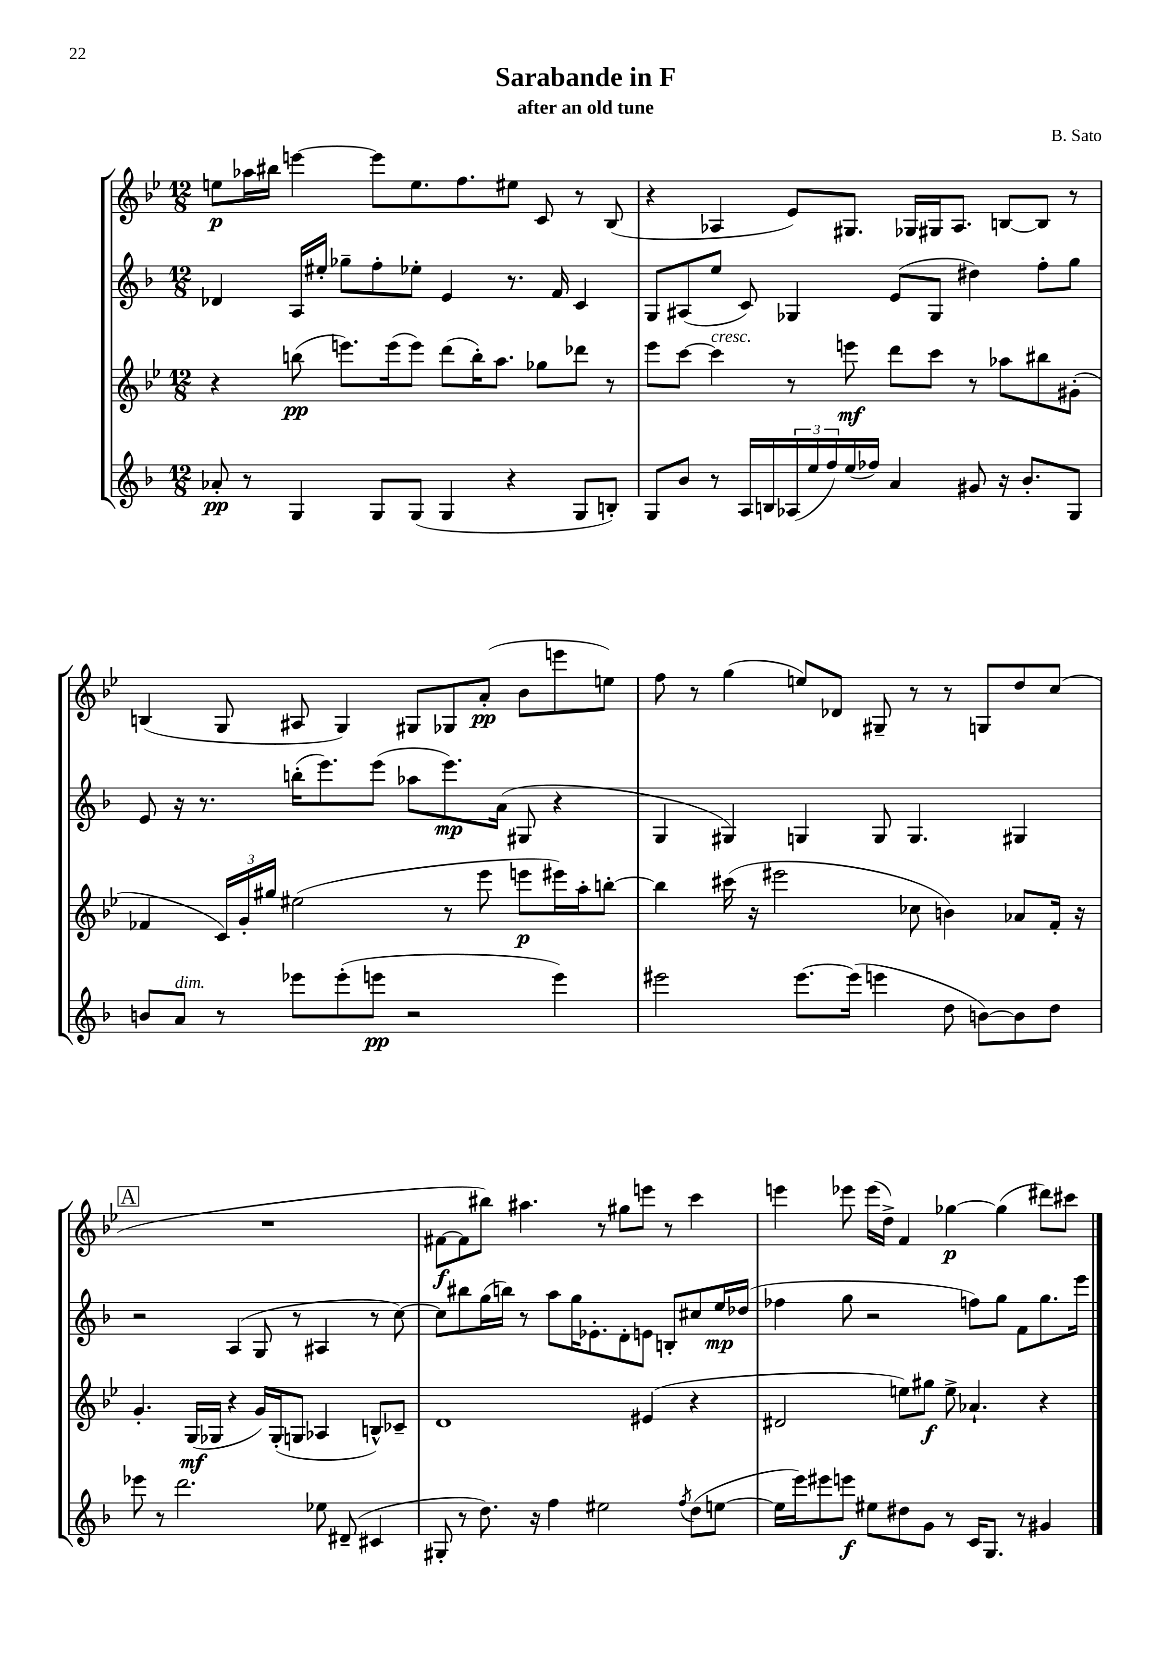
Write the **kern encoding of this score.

**kern	**dynam	**kern	**dynam	**kern	**dynam	**kern	**dynam
*part4	*part4	*part3	*part3	*part2	*part2	*part1	*part1
*staff4	*staff4	*staff3	*staff3	*staff2	*staff2	*staff1	*staff1
*clefG2	*	*clefG2	*	*clefG2	*	*clefG2	*
*k[b-]	*	*k[b-e-]	*	*k[b-]	*	*k[b-e-]	*
*M12/8	*	*M12/8	*	*M12/8	*	*M12/8	*
=1	=1	=1	=1	=1	=1	=1	=1
8a-X'/	pp	4r	.	4d-X/	.	8een\L	p
8r	.	.	.	.	.	16aa-X\L	.
.	.	.	.	.	.	16bb#X\JJ	.
4G/	.	(8bbn\	pp	16A/LL	.	[4eeen\	.
.	.	.	.	16ee#X'/JJ	.	.	.
.	.	8.eeen\L)	.	8gg-X~\L	.	.	.
8G/L	.	.	.	8ff'\	.	8eee\L]	.
.	.	(16eee\k	.	.	.	.	.
(8G/J	.	8eee\J)	.	8ee-X'\J	.	8.ee\	.
4G/	.	(8ddd\L	.	4e/	.	.	.
.	.	.	.	.	.	8.ff\	.
.	.	16bb'\K)	.	.	.	.	.
.	.	8.aa\J	.	.	.	.	.
4r	.	.	.	8.r	.	8ee#X\J	.
.	.	8gg-X\L	.	.	.	8c/	.
.	.	.	.	16f/	.	.	.
8G/L	.	8ddd-X\J	.	4c/	.	8r	.
8Bn'/J)	.	8r	.	.	.	(8B-/	.
=2	=2	=2	=2	=2	=2	=2	=2
8G/L	.	8eee-\L	.	8G/L	.	4r	.
8b-/J	.	[8ccc\J	.	(8A#X/	.	.	.
!	!	!LO:TX:a:i:t=cresc.	!	!	!	!	!
8r	.	4ccc\]	.	8ee/J	.	4A-X/	.
16A/LL	.	.	.	8c/)	.	.	.
16Bn/	.	.	.	.	.	.	.
(24A-X/	.	8r	.	4G-X/	.	8e-/L)	.
24ee/	.	.	.	.	.	.	.
24ff/)	.	.	.	.	.	.	.
(16ee/	.	8eeen\	mf	.	.	8.G#X/J	.
16ff-X/JJ)	.	.	.	.	.	.	.
4a/	.	8ddd\L	.	(8e/L	.	.	.
.	.	.	.	.	.	16G-X/LL	.
.	.	8ccc\J	.	8G-/J	.	16G#X/J	.
.	.	.	.	.	.	8.A-/J	.
8g#X/	.	8r	.	4dd#X\)	.	.	.
16r	.	8aa-X\L	.	.	.	[8Bn/L	.
8.b-'/L	.	.	.	.	.	.	.
.	.	8bb#X\	.	8ff'\L	.	8B/J]	.
8G/J	.	(8g#X'\J	.	8gg\J	.	8r	.
!!LO:LB:g=z
=3	=3	=3	=3	=3	=3	=3	=3
8bn/L	.	4f-X/	.	8e/	.	(4Bn/	.
!LO:TX:a:i:t=dim.	!	!	!	!	!	!	!
8a/J	.	.	.	16r	.	.	.
.	.	.	.	8.r	.	.	.
8r	.	24c/LL)	.	.	.	8G/	.
.	.	24g'/	.	.	.	.	.
.	.	24gg#X/JJ	.	.	.	.	.
8eee-X\L	.	(2ee#X\	.	(16bbn'\KL	.	8A#X/	.
.	.	.	.	8.eee\)	.	.	.
(8eee-'\	.	.	.	.	.	4G/)	.
8eeen\J	pp	.	.	(8eee\J	.	.	.
2r	.	.	.	8aa-X\L	.	8G#X/L	.
.	.	8r	.	8.eee\)	mp	8G-X/	.
.	.	8eee-\	.	.	.	(8a'/J	pp
.	.	.	.	(16a\Jk	.	.	.
.	.	8eeen\L	p	8G#X/	.	8b-\L	.
4eee\)	.	16eee#X\L)	.	4r	.	8eeen\	.
.	.	16aa'\J	.	.	.	.	.
.	.	[8bbn'\J	.	.	.	8een\J)	.
=4	=4	=4	=4	=4	=4	=4	=4
2eee#X\	.	4bb\]	.	4G/	.	8ff\	.
.	.	.	.	.	.	8r	.
.	.	(16ccc#X\	.	4G#X/)	.	(4gg\	.
.	.	16r	.	.	.	.	.
.	.	2eee#X\	.	.	.	.	.
[8.eee#\L	.	.	.	4Gn/	.	8een/L)	.
.	.	.	.	.	.	8d-X/J	.
(16eee#\Jk]	.	.	.	.	.	.	.
4eeen\	.	.	.	8G/	.	8G#X~/	.
.	.	8cc-X\	.	4.G/	.	8r	.
8dd\	.	4bn\)	.	.	.	8r	.
[8bn\L)	.	.	.	.	.	8Gn/L	.
8b\]	.	8a-X/L	.	4G#X/	.	8dd/	.
8dd\J	.	16f'/Jk	.	.	.	(8cc/J	.
.	.	16r	.	.	.	.	.
!!LO:LB:g=z
!!LO:REH:place=s1:t=A
=5	=5	=5	=5	=5	=5	=5	=5
8eee-X\	.	4.g'/	.	2r	.	1.r	.
8r	.	.	.	.	.	.	.
2.ddd\	.	.	.	.	.	.	.
.	.	(16G/LL	mf	.	.	.	.
.	.	16G-X/JJ	.	.	.	.	.
.	.	4r	.	(4A/	.	.	.
.	.	16g/LL)	.	8G/	.	.	.
.	.	(16G-'/J	.	.	.	.	.
.	.	8Gn/J	.	8r	.	.	.
8ee-X\	.	4A-X/	.	4A#X/	.	.	.
(8d#X~/	.	.	.	.	.	.	.
4c#X/	.	8Bn^^/L)	.	8r	.	.	.
.	.	8c-X~/J	.	[8cc\)	.	.	.
=6	=6	=6	=6	=6	=6	=6	=6
8G#X'/	.	1d	.	8cc\L]	.	[8f#X\L	f
8r	.	.	.	8bb#X\	.	8f#\]	.
8.dd\)	.	.	.	(16gg\L	.	8bb#X\J)	.
.	.	.	.	16bbn\JJ)	.	.	.
.	.	.	.	8r	.	4.aa#X\	.
16r	.	.	.	.	.	.	.
4ff\	.	.	.	8aa\L	.	.	.
.	.	.	.	16gg\K	.	.	.
.	.	.	.	8.e-X'\	.	.	.
2ee#X\	.	.	.	.	.	8r	.
.	.	.	.	8d'\	.	8gg#X\L	.
.	.	(4e#X/	.	8en\J	.	8eeen\J	.
.	.	.	.	8Bn'/L	.	8r	.
8qff/	.	.	.	.	.	.	.
(8dd\L	.	4r	.	8cc#X/	.	4ccc\	.
[8een\J	.	.	.	16ee/L	mp	.	.
.	.	.	.	(16dd-X/JJ	.	.	.
=7	=7	=7	=7	=7	=7	=7	=7
16ee\LL]	.	2d#X/	.	4ff-X\	.	4eeen\	.
16eee\J)	.	.	.	.	.	.	.
8eee#X\	.	.	.	.	.	.	.
8eeen\J	f	.	.	8gg\	.	8eee-X\	.
8ee#X\L	.	.	.	2r	.	(16eee-\LL	.
.	.	.	.	.	.	16dd^\JJ)	.
8dd#X\	.	8een\L)	.	.	.	4f/	.
8g\J	.	8gg#X\J	f	.	.	.	.
8r	.	8ee^\	.	.	.	[4gg-X\	p
16c/KL	.	4.a-X`/	.	8ffn\L)	.	.	.
8.G/J	.	.	.	.	.	.	.
.	.	.	.	8gg\J	.	(4gg-\]	.
8r	.	.	.	8f\L	.	.	.
4g#X/	.	4r	.	8.gg\	.	8ddd#X\L)	.
.	.	.	.	.	.	8ccc#X\J	.
.	.	.	.	16eee\Jk	.	.	.
==	==	==	==	==	==	==	==
*-	*-	*-	*-	*-	*-	*-	*-
